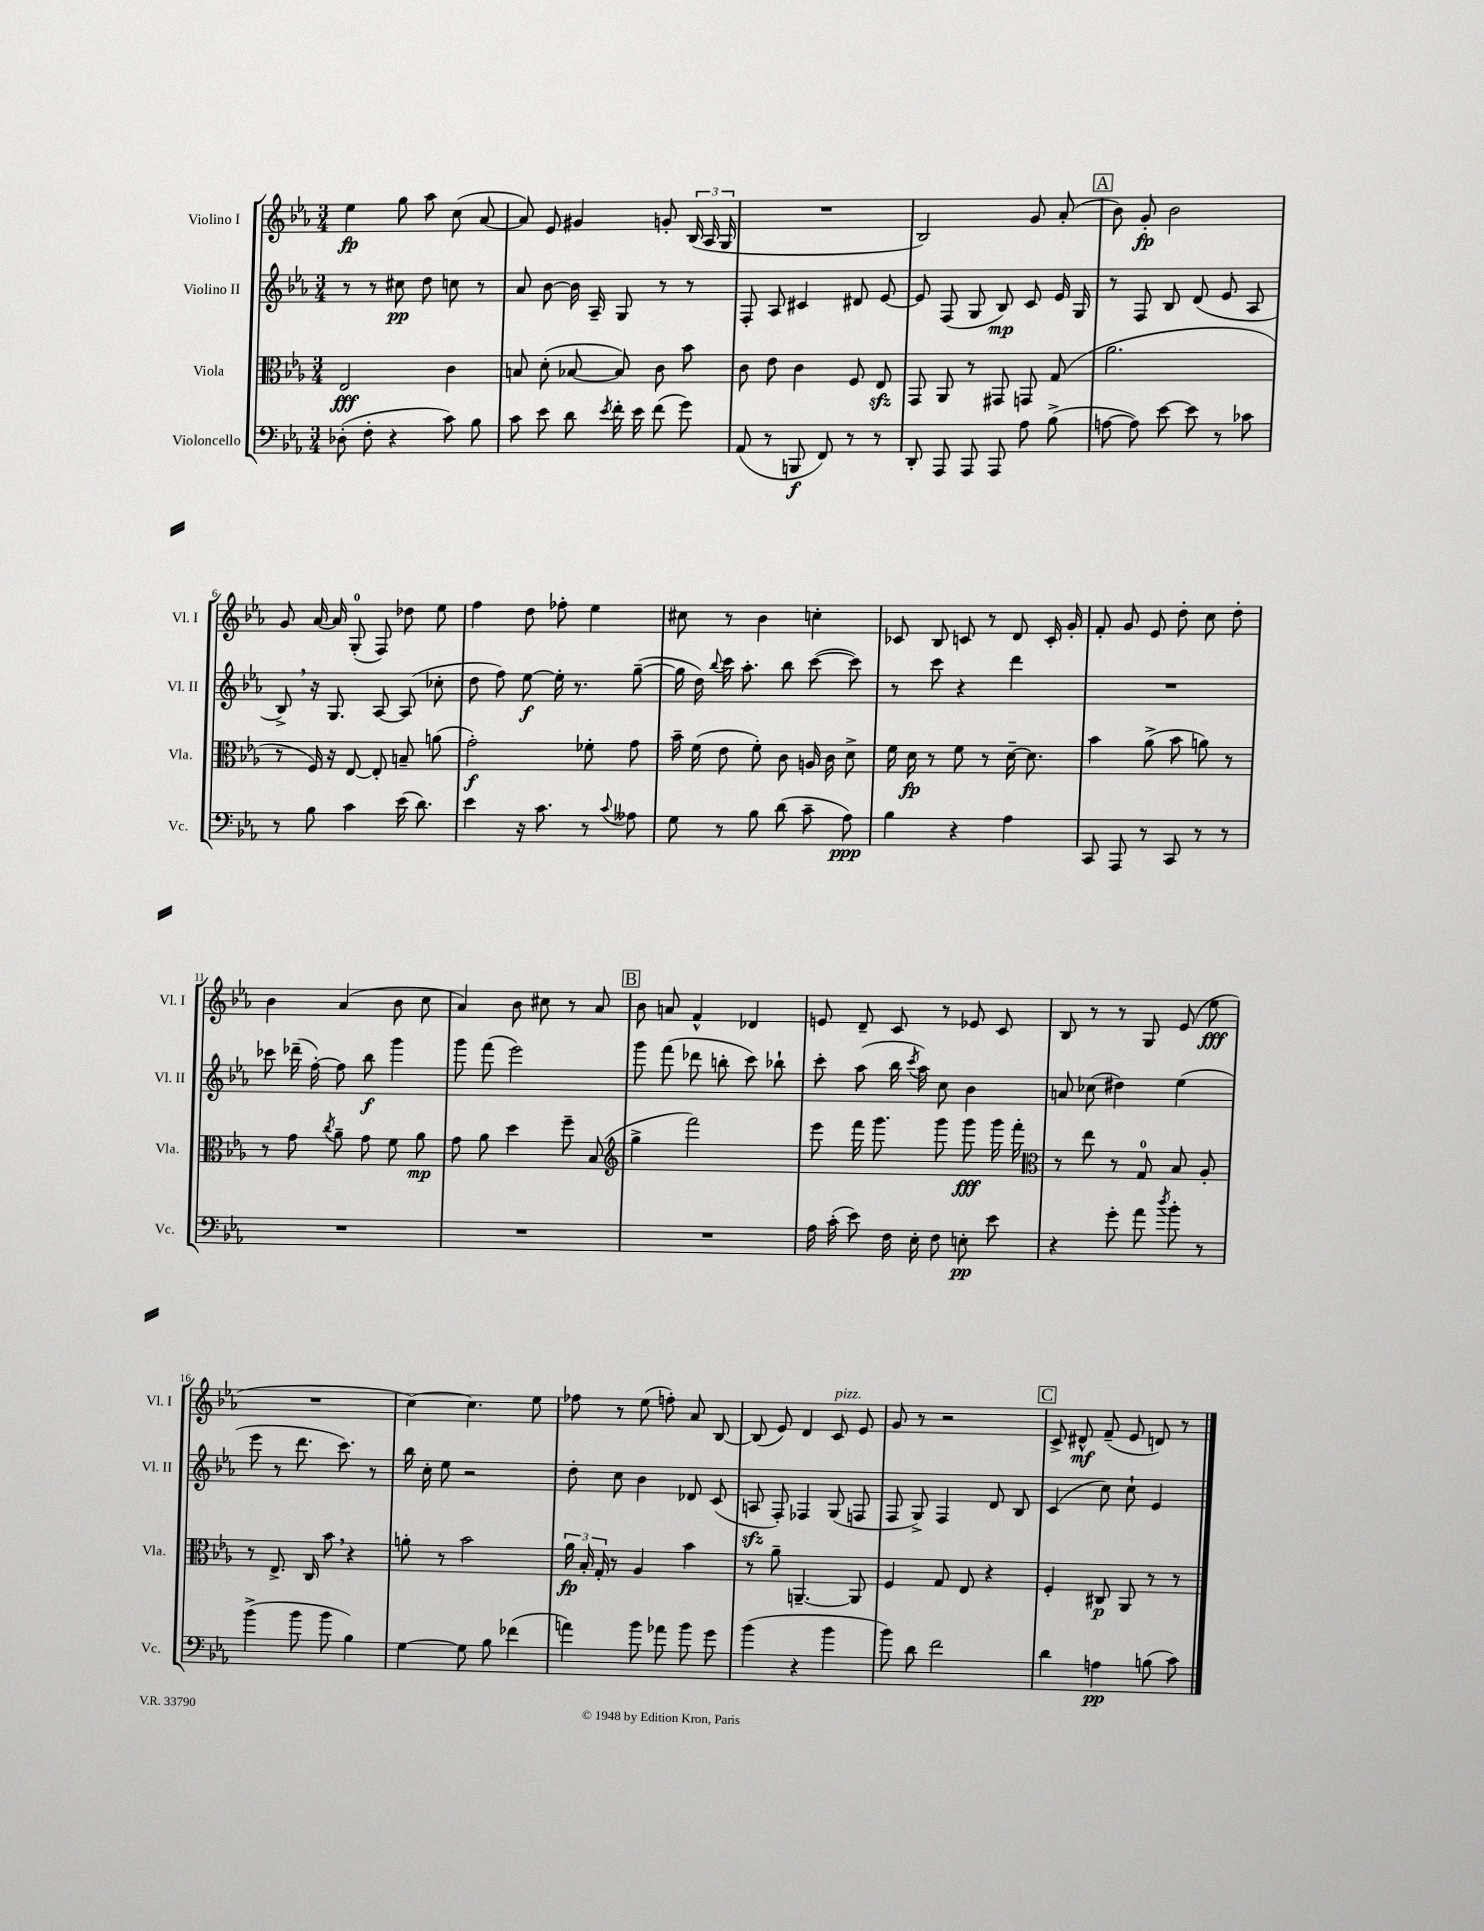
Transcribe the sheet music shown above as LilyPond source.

<<
\new StaffGroup <<
\new Staff = "s0" \with { instrumentName = "Violino I" shortInstrumentName = "Vl. I" } {
    \clef treble \key ees \major \numericTimeSignature \time 3/4
    \autoBeamOff ees''4\fp g''8 aes''8 c''8( aes'8~ |
    aes'8) ees'8 gis'4 g'8-. \tuplet 3/2 { bes16( aes16 g16 } |
    R2. |
    bes2) g'8 aes'8-.( |
    \mark \markup { \box "A" } bes'8) g'8-.\fp bes'2 |
    g'8 aes'16~ aes'16 g8-0-.( f8) des''8 ees''8 |
    f''4 d''8 fes''8-. ees''4 |
    cis''8 r8 bes'4 c''4-. |
    ces'8 bes8 c'8 r8 d'8 c'16-. g'16-. |
    f'8-. g'8 ees'8 d''8-. c''8 d''8-. |
    bes'4 aes'4( bes'8 c''8 |
    aes'4) bes'8 cis''8 r8 aes'8 |
    \mark \markup { \box "B" } bes'8 a'8 f'4-^ des'4 |
    e'8 d'8-- c'8 r8 ees'8 c'8 |
    bes8 r8 r8 g8 ees'8( ees''8\fff |
    R2. |
    c''4~) c''4. ees''8 |
    fes''8 r8 ees''8( f''8-.) aes'8 bes8~ |
    bes8( ees'8) d'4 c'8^\markup { \italic "pizz." } ees'8 |
    g'8 r8 r2 |
    \mark \markup { \box "C" } c'8-> dis'8-^\mf f'8--( ees'8 d'8) r8 \bar "|." |
}
\new Staff = "s1" \with { instrumentName = "Violino II" shortInstrumentName = "Vl. II" } {
    \clef treble \key ees \major \numericTimeSignature \time 3/4
    \autoBeamOff r8 r8 cis''8\pp d''8 c''8 r8 |
    aes'8 bes'8~ bes'16 aes16-- g8 r8 r8 |
    f8-. aes8 cis'4 dis'8 ees'8~ |
    ees'8 f8( g8 bes8\mp) c'8 ees'16 g16 |
    \mark \markup { \box "A" } r8 f8 bes8 d'8( ees'8 aes8 |
    bes8->) \breathe r16 g8. aes8~ aes8( ces''8-. |
    d''8 f''8) ees''8~\f ees''16-. r8. g''8~--( |
    g''16 d''16) \appoggiatura { bes''8 } c'''16 aes''8.-. bes''8 c'''8~( c'''8) |
    r8 c'''8 r4 d'''4 |
    R2. |
    ces'''8 des'''16--( f''16~-.) f''8 bes''8\f g'''4 |
    g'''8 f'''8( ees'''2) |
    \mark \markup { \box "B" } g'''8 f'''8( des'''8 b''8-. c'''8) bes''8-! |
    c'''8-. aes''8( bes''16 \acciaccatura { c'''8 } aes''16) c''8 bes'4 |
    a'8 ces''8( dis''4) ees''4( |
    ees'''8 r8 d'''8. c'''8.) r8 |
    bes''16 c''16-. ees''8 r2 |
    d''8-. c''8 bes'4 des'8 c'8( |
    a8\sfz f8-.) fes4 g8( f8 |
    f8 g8->) f4 d'8 bes8 |
    \mark \markup { \box "C" } c'4( c''8) c''8-! ees'4 \bar "|." |
}
\new Staff = "s2" \with { instrumentName = "Viola" shortInstrumentName = "Vla." } {
    \clef alto \key ees \major \numericTimeSignature \time 3/4
    \autoBeamOff ees2\fff c'4 |
    b8 d'8-.( bes8~ bes8) c'8 bes'8 |
    c'8 ees'8 c'4 f8 ees8\sfz |
    g,8 aes,8 r8 gis,8 g,8 g8( |
    \mark \markup { \box "A" } aes'2. |
    r8 f16) r16 ees8~ ees8-. b8-- a'8( |
    g'2-.\f) fes'8-. g'8 |
    bes'16-- f'16( ees'8 f'8-.) c'8 a16 c'16 d'8-> |
    f'16 d'16\fp r8 f'8 r8 d'16~-- d'8. |
    bes'4 aes'8->( bes'8 a'8) r8 |
    r8 g'8 \acciaccatura { c''8 } aes'8-- g'8 f'8 aes'8\mp |
    g'8 aes'8 d''4 f''8-- bes8( |
    \mark \markup { \box "B" } \clef treble g''4-> f'''2) |
    ees'''8 f'''16 g'''8. g'''8 g'''8\fff g'''16 f'''16-. |
    \clef alto r8 ees''8 r8 g8-0 bes8 aes8-. |
    r8 ees8.-> c16 bes'8 \breathe r4 |
    a'8-. r8 bes'2 |
    \tuplet 3/2 { aes'16\fp bes16-. g16-. } r8 aes4 bes'4 |
    r8 aes'8-- a,4.~-- a,8 |
    f4 g8 ees8 r4 |
    \mark \markup { \box "C" } f4-. cis8\p aes,8 r8 r8 \bar "|." |
}
\new Staff = "s3" \with { instrumentName = "Violoncello" shortInstrumentName = "Vc." } {
    \clef bass \key ees \major \numericTimeSignature \time 3/4
    \autoBeamOff des8-.( f8-. r4 c'8) bes8 |
    c'8 ees'8 d'8 \acciaccatura { ees'8 } f'16-. ees'16 f'8( g'8) |
    aes,8( r8 b,,8\f f,8) r8 r8 |
    d,8-. aes,,8 aes,,8 aes,,8 aes8 bes8->( |
    \mark \markup { \box "A" } a8~ a8) ees'8~ ees'8 r8 ces'8 |
    r8 bes8 c'4 ees'16( d'8.) |
    ees'4 r16 c'8. r8 \appoggiatura { c'8 } aeses8 |
    g8 r8 bes8 d'8( c'8-- aes8\ppp) |
    bes4 r4 aes4 |
    c,8 aes,,8 r8 c,8 r8 r8 |
    R2. |
    R2. |
    \mark \markup { \box "B" } R2. |
    aes16 c'16-.( ees'8) f16 ees16-. f8 e8-.\pp ees'8 |
    r4 g'8-. aes'8 \acciaccatura { d''8 } bes'8-. r8 |
    bes'4->( bes'8 bes'8 bes4) |
    g4~ g8 bes8 fes'4( |
    a'4) bes'8 aes'8 bes'8 g'8 |
    bes'4( r4 bes'4 |
    bes'8) d'8 f'2 |
    \mark \markup { \box "C" } d'4 a4\pp b8( c'8) \bar "|." |
}
>>
>>
